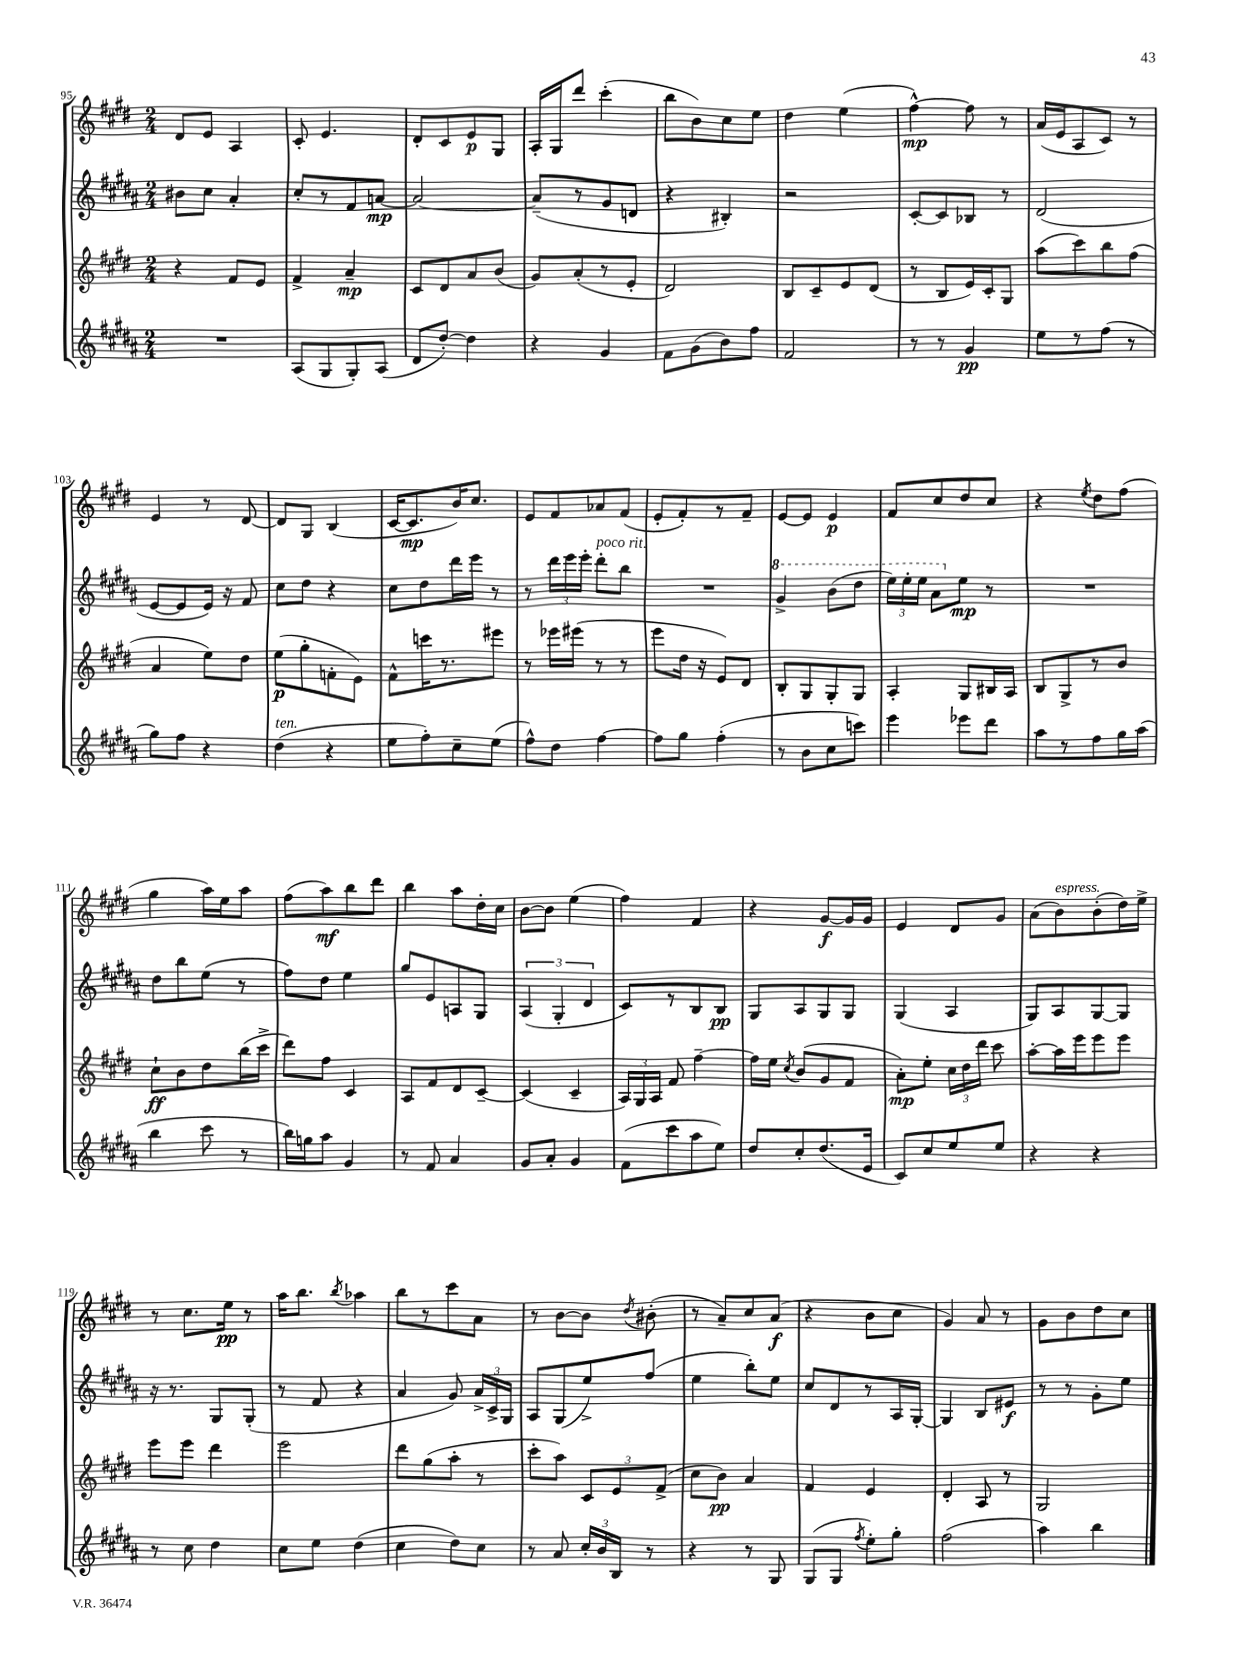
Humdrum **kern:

**kern	**kern	**kern	**kern
*staff4	*staff3	*staff2	*staff1
*clefG2	*clefG2	*clefG2	*clefG2
*k[f#c#g#d#a#]	*k[f#c#g#d#]	*k[f#c#g#d#a#]	*k[f#c#g#d#]
*M2/4	*M2/4	*M2/4	*M2/4
2r	4r	8b#	8d#
.	.	8cc#	8e
.	8f#	4a#'	4A
.	8e	.	.
=	=	=	=
(8A#	4f#^	8cc#'	8c#'
8G#	.	8r	4.e
8G#')	4a~	8f#	.
(8A#	.	[8a	.
=	=	=	=
8d#	8c#	2a_	8d#'
[8dd#')	8d#	.	8c#
4dd#]	8a	.	8e
.	(8b	.	8G#
=	=	=	=
4r	8g#)	(8a~]	16A'
.	.	.	16G#
.	(8a'	8r	8ddd#
4g#	8r	8g#	(4ccc#'
.	8e'	8d	.
=	=	=	=
8f#	2d#)	4r	8bb
(8g#	.	.	8b)
8b)	.	4B#')	8cc#
8ff#	.	.	8ee
=	=	=	=
2f#	8B	2r	4dd#
.	8c#~	.	.
.	8e	.	(4ee
.	(8d#	.	.
=	=	=	=
8r	8r	[8c#'	[4ff#^^)
8r	8B	8c#]	.
4g#	16e)	8B-	8ff#]
.	16c#'	.	.
.	8G#	8r	8r
=	=	=	=
8ee	(8aa	(2d#	(16a
.	.	.	16e
8r	8ccc#)	.	8A
(8ff#	8bb	.	8c#)
8r	(8ff#	.	8r
=	=	=	=
8gg#)	4a	[8e	4e
8ff#	.	8e]	.
4r	8ee)	16e)	8r
.	.	16r	.
.	8dd#	8f#	[8d#
=	=	=	=
(4dd#	(8ee	8cc#	8d#]
.	8gg#'	8dd#	8G#
4r	8f'	4r	(4B
.	8e)	.	.
=	=	=	=
8ee	8f#^^	8cc#	[16c#
.	.	.	8.c#]
8ff#')	16ccc	8dd#	.
.	8.r	.	.
8cc#~	.	16ddd#	16b)
.	.	16eee	8.cc#
(8ee	8eee#	8r	.
=	=	=	=
8ff#^^)	8r	8r	8e
8dd#	16eee-	24ddd#	8f#
.	.	24eee	.
.	(16eee#	.	.
.	.	24eee'	.
[4ff#	8r	8ddd#'	8a-
.	8r	8bb	(8f#
=	=	=	=
8ff#]	8eee	2r	8e'
8gg#	16dd#	.	8f#')
.	16r	.	.
(4ff#'	8e)	.	8r
.	8d#	.	8f#~
=	=	=	=
8r	8B'	4gg#^	[8e
8b	8G#	.	8e]
8cc#	8G#'	(8bb	4e
8ccc)	8G#	8ddd#	.
=	=	=	=
4eee	4A'	24eee)	8f#
.	.	24eee'	.
.	.	24eee	.
.	.	8aa#	8cc#
8eee-	8G#	8ee	8dd#
8ddd#	16B#	8r	8cc#
.	16A	.	.
=	=	=	=
8aa#	8B	2r	4r
8r	8G#^	.	.
.	.	.	8qee
8ff#	8r	.	8dd#
16gg#	8b	.	(8ff#
(16aa#	.	.	.
=	=	=	=
4bb	8cc#`	8dd#	4gg#
.	8b	8bb	.
8ccc#	8dd#	(8ee	16aa)
.	.	.	16ee
8r	(16bb	8r	8aa
.	16ccc#^	.	.
=	=	=	=
16bb)	8ddd#)	8ff#)	(8ff#
16gg	.	.	.
8aa#	8ff#	8dd#	8aa)
4g#	4c#	4ee	8bb
.	.	.	8ddd#
=	=	=	=
8r	8A	8gg#	4bb
8f#	8f#	8e	.
4a#	8d#	8A	8aa
.	[8c#~	8G#	16dd#'
.	.	.	16cc#
=	=	=	=
8g#	(4c#]	(6A#	[8b
8a#'	.	.	8b]
.	.	6G#'	.
4g#	4c#~	.	(4ee
.	.	6d#	.
=	=	=	=
(8f#	24A)	8c#)	4ff#)
.	24G#	.	.
.	24A	.	.
8ccc#	8f#	8r	.
8aa#	[4ff#~	8B	4f#
8ee)	.	8B	.
=	=	=	=
8dd#	16ff#]	8G#	4r
.	16ee	.	.
.	8qcc#	.	.
8cc#'	(8b	8A#	.
(8.dd#	8g#	8G#	[8g#
.	8f#	8G#	16g#]
16e	.	.	16g#
=	=	=	=
8c#)	8a')	(4G#	4e
8cc#	8ee'	.	.
8ee	24cc#	4A#	8d#
.	24dd#	.	.
.	24ddd#	.	.
8ee	8ccc#	.	8g#
=	=	=	=
4r	[8aa'	8G#)	(8a
.	16aa]	8A#	8b)
.	16eee	.	.
4r	8eee	[8G#	(8b'
.	8eee	8G#]	16dd#)
.	.	.	16ee^
=	=	=	=
8r	8eee	16r	8r
.	.	8.r	.
8cc#	8eee	.	8.cc#
4dd#	4ddd#	8G#	.
.	.	.	16ee
.	.	(8G#'	8r
=	=	=	=
8cc#	2eee	8r	16aa
.	.	.	8.bb
8ee	.	8f#	.
.	.	.	8qbb
(4dd#	.	4r	4aa-
=	=	=	=
4cc#	8ddd#	4a#	8bb
.	(8gg#	.	8r
8dd#)	8aa'	8g#)	8ccc#
8cc#	8r	24a#^	8a
.	.	24c#^	.
.	.	24G#	.
=	=	=	=
8r	8ccc#'	8A#	8r
8a#	8aa)	(8G#	[8b
24cc#'	12c#	8ee^)	8b]
24b	.	.	.
24B	12e	.	.
.	.	.	8qdd#
8r	.	(8ff#	(8b#'
.	(12f#^	.	.
=	=	=	=
4r	8cc#	4ee	8r
.	8b)	.	8a~)
8r	4a	8bb')	8cc#
8G#	.	8ee	(8a
=	=	=	=
(8G#	4f#	8cc#	4r
8G#	.	8d#	.
8qff#	.	.	.
8ee')	4e	8r	8b
8gg#'	.	16A#	8cc#
.	.	[16G#'	.
=	=	=	=
(2ff#	4d#'	4G#]	4g#)
.	8A	8B	8a
.	8r	8e#	8r
=	=	=	=
4aa#)	2G#	8r	8g#
.	.	8r	8b
4bb	.	8g#'	8dd#
.	.	8ee	8cc#
==	==	==	==
*-	*-	*-	*-
